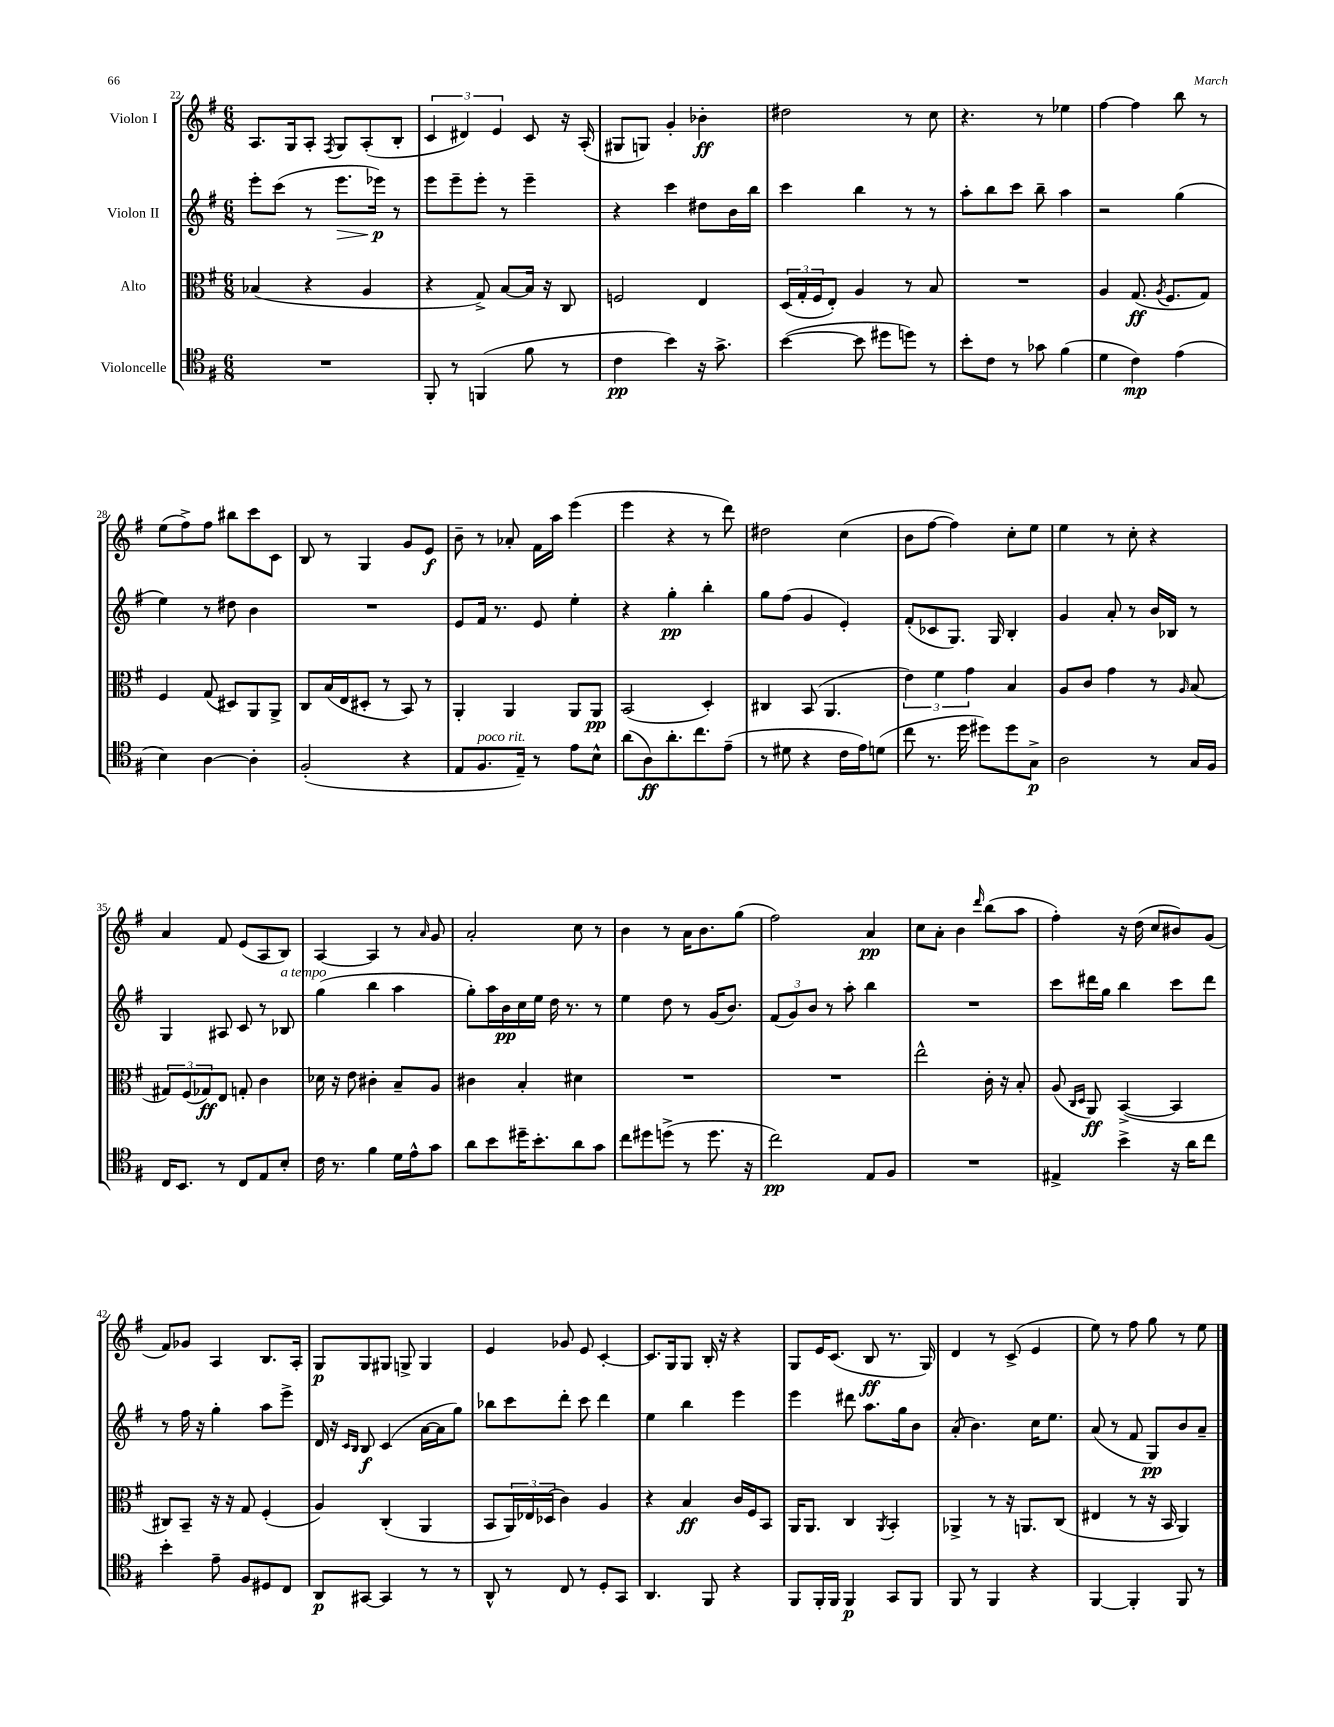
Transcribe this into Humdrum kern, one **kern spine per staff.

**kern	**kern	**kern	**kern
*staff4	*staff3	*staff2	*staff1
*clefC4	*clefC3	*clefG2	*clefG2
*k[f#]	*k[f#]	*k[f#]	*k[f#]
*M6/8	*M6/8	*M6/8	*M6/8
2.r	(4B-	8eee'	8.A
.	.	(8ccc	.
.	.	.	16G
.	4r	8r	8A'
.	.	.	8qF#
.	.	8.eee	8G
.	4A	.	(8A'
.	.	16eee-)	.
.	.	8r	8B'
=	=	=	=
8FF#'	4r	8eee	6c
8r	.	8eee~	.
.	.	.	6d#)
(4FF	8G^)	8eee'	.
.	.	.	6e
.	[8B	8r	.
8f#	16B]	4eee~	8c
.	16r	.	.
8r	8C	.	16r
.	.	.	(16A'
=	=	=	=
4c	2F	4r	8G#
.	.	.	8G)
4b)	.	4ccc	4g'
16r	4E	8dd#	4b-'
8.g^	.	.	.
.	.	16b	.
.	.	16bb	.
=	=	=	=
([4b	(24D	4ccc	2dd#
.	24G'	.	.
.	24F#	.	.
.	8E')	.	.
8b]	4A	4bb	.
8dd#	.	.	.
8dd)	8r	8r	8r
8r	8B	8r	8cc
=	=	=	=
8b'	2.r	8aa'	4.r
8c	.	8bb	.
8r	.	8ccc	.
8g-	.	8bb~	8r
(4f#	.	4aa	4ee-
=	=	=	=
4d	4A	2r	[4ff#
4c)	(8.G	.	4ff#]
.	8qA	.	.
.	8.F#	.	.
(4e	.	(4gg	8bb
.	8G)	.	8r
=	=	=	=
4B)	4F#	4ee)	(8ee
.	.	.	8ff#^)
[4A	(8G	8r	8ff#
.	8D#)	8dd#	8bb#
4A']	8AA	4b	8ccc
.	8AA^	.	8c
=	=	=	=
(2F#'	8C	2.r	8B
.	(16B	.	8r
.	16E	.	.
.	8D#'	.	4G
.	8r	.	.
4r	8BB)	.	8g
.	8r	.	8e
=	=	=	=
8E	4AA'	8e	8b~
8.F#	.	16f#	8r
.	.	8.r	.
.	4AA	.	8a-'
16E~)	.	.	.
8r	.	8e	16f#
.	.	.	16aa
8e	8AA	4ee'	(4eee
8B^^	8AA	.	.
=	=	=	=
(8a	(2BB	4r	4eee
8A)	.	.	.
8.a'	.	4gg'	4r
8.cc	.	.	.
.	4D')	4bb'	8r
(8e~	.	.	8ddd)
=	=	=	=
8r	4C#	8gg	2dd#
8d#	.	(8ff#	.
4r	(8BB	4g	.
.	4.AA	.	.
16c	.	4e')	(4cc
16e)	.	.	.
(8d	.	.	.
=	=	=	=
8cc	6e)	(8f#'	8b
8.r	.	8c-	[8ff#
.	6f#	.	.
.	.	8.G)	4ff#])
16dd	.	.	.
.	6g	.	.
8dd#)	.	.	.
.	.	16G	.
8dd#	4B	4B'	8cc'
8G^	.	.	8ee
=	=	=	=
2A	8A	4g	4ee
.	8c	.	.
.	4g	8a'	8r
.	.	8r	8cc'
8r	8r	16b	4r
.	.	16B-	.
.	16qqA	.	.
16G	(8B	8r	.
16F#	.	.	.
=	=	=	=
16C	12G#)	4G	4a
8.BB	.	.	.
.	(12F#	.	.
.	12G-)	.	.
8r	8E	8A#	8f#
8C	8G'	8c	(8e
8E	4c	8r	8A
8B'	.	8B-	8B)
=	=	=	=
16c	16d-	(4gg	[4A
8.r	16r	.	.
.	8e	.	.
4f#	4c#'	4bb	4A]
16d	8B~	4aa	8r
16e^^	.	.	.
.	.	.	16qqa
8g	8A	.	8g
=	=	=	=
8a	4c#	8gg')	2a'
8b	.	16aa	.
.	.	16b	.
16dd#~	4B'	16cc	.
8.b'	.	16ee	.
.	.	16dd	.
.	.	8.r	.
8a	4d#	.	8cc
8g	.	8r	8r
=	=	=	=
8cc	2.r	4ee	4b
8dd#	.	.	.
(8dd^	.	8dd	8r
8r	.	8r	16a
.	.	.	8.b
8.dd	.	(16g	.
.	.	8.b)	.
.	.	.	(8gg
16r	.	.	.
=	=	=	=
2cc)	2.r	(12f#	2ff#)
.	.	12g)	.
.	.	12b	.
.	.	8r	.
.	.	8aa'	.
8E	.	4bb	4a
8F#	.	.	.
=	=	=	=
2.r	2ee^^	2.r	8cc
.	.	.	8a'
.	.	.	4b
.	.	.	16qqddd
.	16c'	.	(8bb
.	16r	.	.
.	8B'	.	8aa
=	=	=	=
4E#^	(8A	8ccc	4ff#')
.	16qqC	.	.
.	16qqD	.	.
.	8AA)	16ddd#	.
.	.	16gg	.
4b^	([4BB^	4bb	16r
.	.	.	(16dd
.	.	.	8cc
16r	4BB]	8ccc	8b#)
16a	.	.	.
8cc	.	8ddd#	(8g
=	=	=	=
4b'	8C#)	8r	8f#)
.	8BB~	16ff#	8g-
.	.	16r	.
8e~	16r	4gg'	4A
.	16r	.	.
8F#	8G	.	.
8D#	(4F#'	8aa	8.B
8C	.	8eee^	.
.	.	.	16A'
=	=	=	=
8AA	4A)	16d	8G
.	.	16r	.
.	.	16qqc	.
.	.	16qqB	.
[8GG#	.	8B	8G
4GG#]	(4C'	(4c	8G#
.	.	.	8G^
8r	4AA	[16a	4G
.	.	16a]	.
8r	.	8gg)	.
=	=	=	=
8AA^^	8BB	8bb-	4e
8r	24AA)	8ccc	.
.	24E-	.	.
.	(24D-	.	.
8C	4c)	8ddd'	8g-
8r	.	8ccc	8e
8D'	4A	4ddd	[4c'
8GG	.	.	.
=	=	=	=
4.AA	4r	4ee	8.c]
.	.	.	16G
.	4B	4bb	8G
8FF#	.	.	16B'
.	.	.	16r
4r	16c	4eee	4r
.	16F#	.	.
.	8BB	.	.
=	=	=	=
8FF#	16AA	4eee	8G
.	8.AA	.	.
16FF#'	.	.	16e
16FF#	.	.	(8.c
4FF#	4C	8ddd#	.
.	.	8.aa	8B
.	8qAA	.	.
8GG	4BB'	.	8.r
.	.	16gg	.
8FF#	.	8b	.
.	.	.	16G)
=	=	=	=
8FF#	4AA-^	(8a'	4d
8r	.	4.b)	.
4FF#	8r	.	8r
.	16r	.	(8c^
.	8.AA	.	.
4r	.	16cc	4e
.	.	8.ee	.
.	(8C	.	.
=	=	=	=
[4FF#	4E#	(8a	8ee)
.	.	8r	8r
4FF#']	8r	8f#	8ff#
.	16r	8G)	8gg
.	16BB	.	.
8FF#	4AA)	8b	8r
8r	.	8a~	8ee
==	==	==	==
*-	*-	*-	*-
